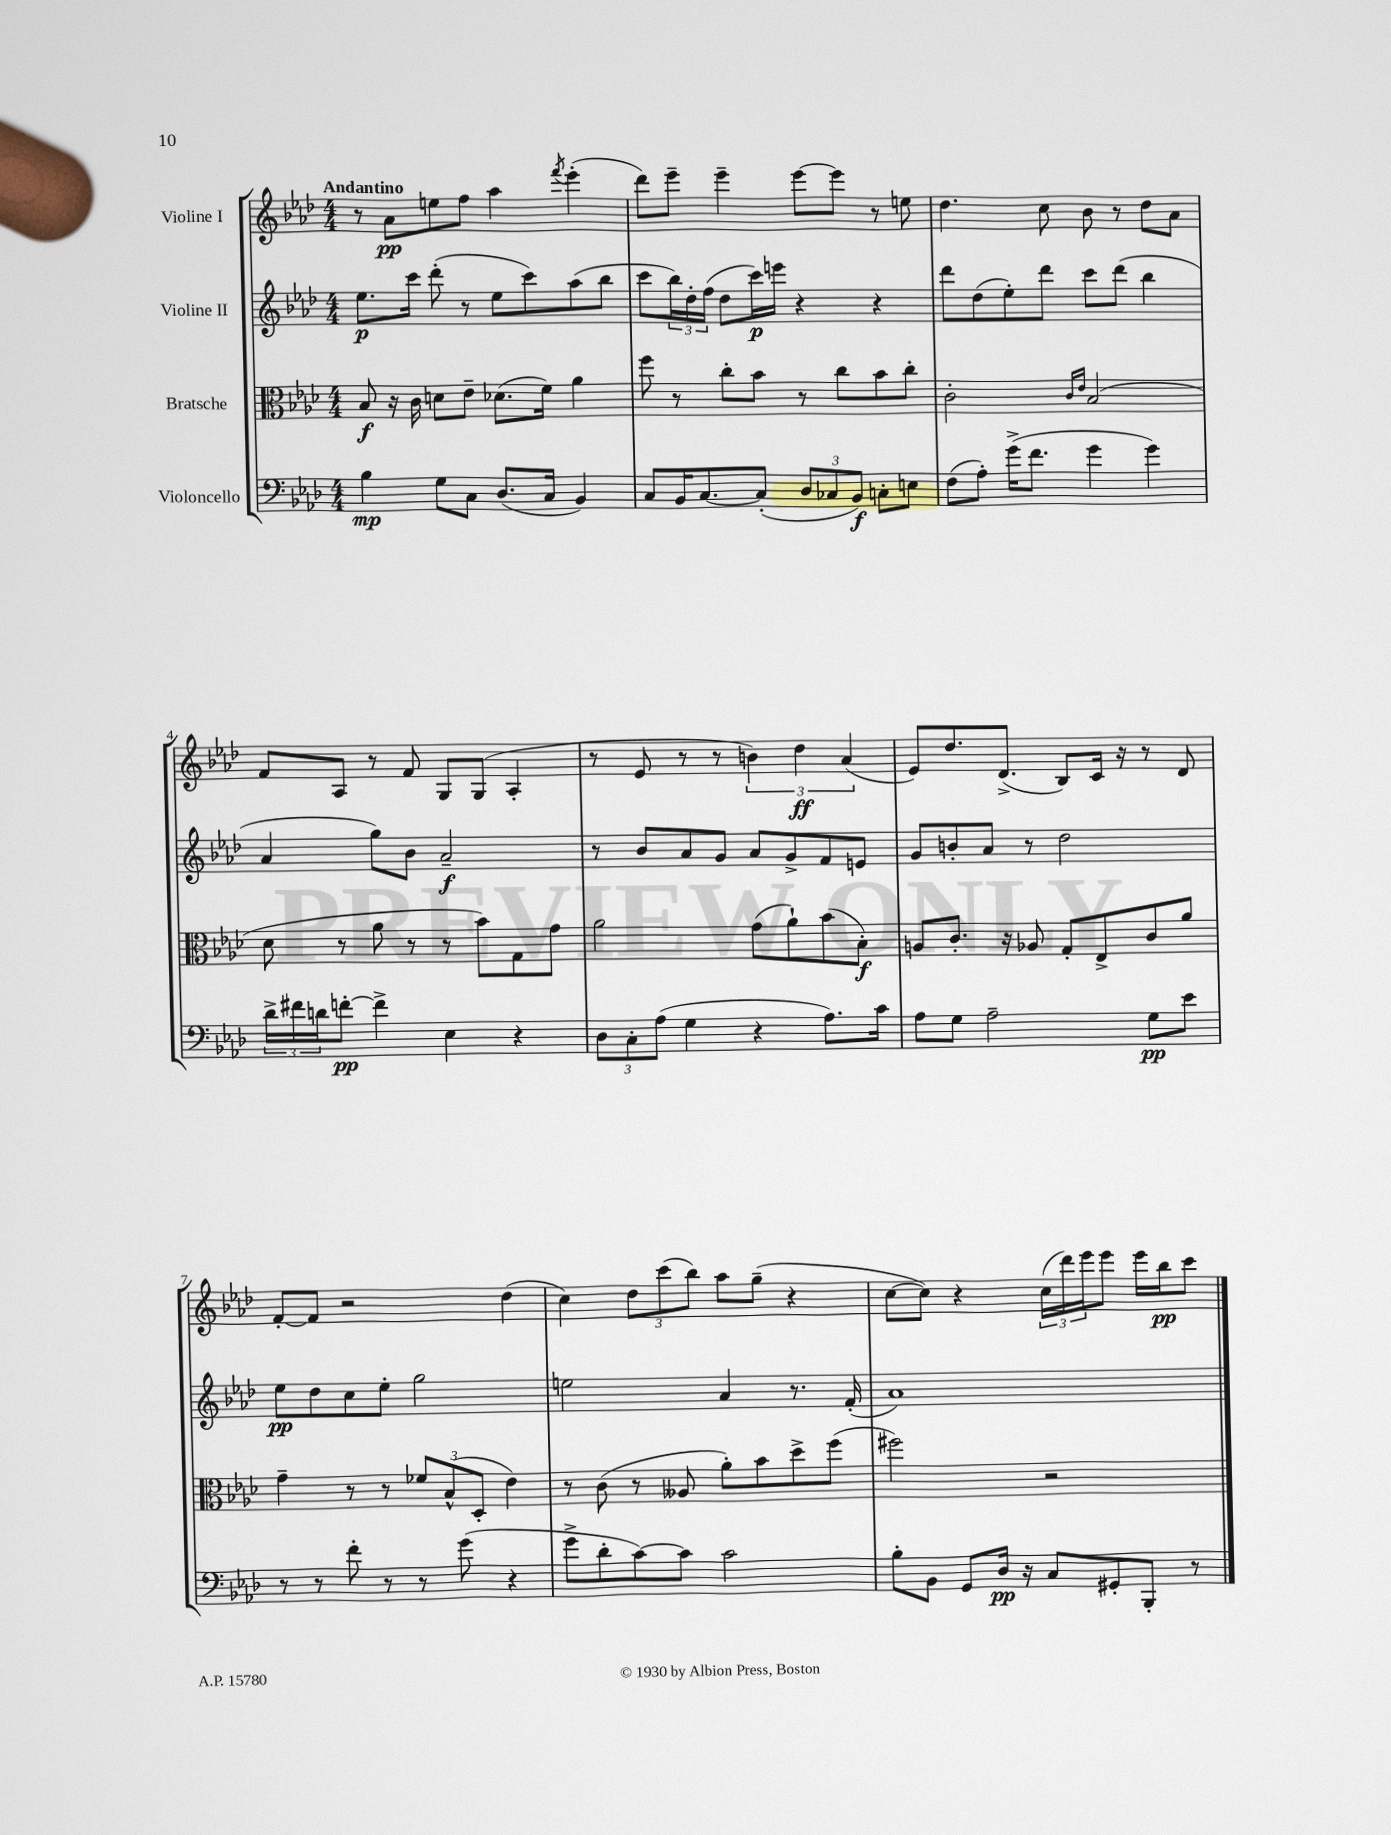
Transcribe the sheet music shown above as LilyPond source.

<<
\new StaffGroup <<
\new Staff = "s0" \with { instrumentName = "Violine I" } {
    \clef treble \key aes \major \numericTimeSignature \time 4/4 \tempo "Andantino"
    r8 aes'8\pp e''8 f''8 aes''4 \acciaccatura { f'''8 } ees'''4-.( |
    des'''8) ees'''8-- ees'''4-- ees'''8~ ees'''8 r8 e''8 |
    des''4. c''8 bes'8 r8 des''8 aes'8 |
    f'8 aes8 r8 f'8 g8 g8( aes4-. |
    r8 ees'8 r8 r8 \tuplet 3/2 { b'4) des''4\ff aes'4( } |
    ees'8) des''8. des'8.->( bes8) c'16 r16 r8 des'8 |
    f'8~-. f'8 r2 des''4( |
    c''4) \tuplet 3/2 { des''8 c'''8( bes''8) } aes''8 g''8--( r4 |
    c''8~ c''8) r4 \tuplet 3/2 { c''16( des'''16) ees'''16 } ees'''8 ees'''16 bes''16\pp c'''8 \bar "|." |
}
\new Staff = "s1" \with { instrumentName = "Violine II" } {
    \clef treble \key aes \major \numericTimeSignature \time 4/4
    ees''8.\p c'''16 des'''8-.( r8 ees''8 c'''8) aes''8( bes''8 |
    c'''8 \tuplet 3/2 { bes''16) des''16-. f''16( } des''8 c'''16\p) e'''16 r4 r4 |
    des'''8 des''8( ees''8-.) des'''8 c'''8 des'''8( bes''4 |
    aes'4 g''8) bes'8 aes'2--\f |
    r8 bes'8 aes'8 g'8 aes'8 g'8-> f'8 e'8 |
    g'8 b'8-. aes'8 r8 des''2 |
    ees''8\pp des''8 c''8 ees''8-. g''2 |
    e''2 aes'4 r8. f'16-.( |
    aes'1) \bar "|." |
}
\new Staff = "s2" \with { instrumentName = "Bratsche" } {
    \clef alto \key aes \major \numericTimeSignature \time 4/4
    bes8\f r16 c'16 d'8 ees'8-- des'8.( f'16) aes'4 |
    f''8 r8 c''8-. bes'8 r8 c''8 bes'8 c''8-. |
    c'2-. \grace { c'16 ees'16 } bes2( |
    des'8 r8 aes'8 r8 r8 bes'8) g8 g'8 |
    aes'2 g'8( aes'8-!) bes'8( bes8-.\f) |
    a8 c'8.-. r16 aes8 g8-. ees8-> c'8 aes'8 |
    g'4-- r8 r8 \tuplet 3/2 { fes'8 bes8-^( des8-. } ees'4) |
    r8 c'8( r8 aeses8 aes'8-.) bes'8 des''8-> f''8( |
    fis''2) r2 \bar "|." |
}
\new Staff = "s3" \with { instrumentName = "Violoncello" } {
    \clef bass \key aes \major \numericTimeSignature \time 4/4
    bes4\mp g8 c8 des8.( c16 bes,4) |
    c8 bes,16 c8.~ c8-.( \tuplet 3/2 { des8 ces8 bes,8\f) } c8-. e8 |
    f8( aes8-.) g'16->( f'8. g'4 g'4) |
    \tuplet 3/2 { des'16-> fis'16 d'16 } f'8~-.\pp f'4-> ees4 r4 |
    \tuplet 3/2 { des8 c8-. aes8( } g4 r4 aes8.) c'16 |
    aes8 g8 aes2-- g8\pp ees'8 |
    r8 r8 f'8-. r8 r8 g'8( r4 |
    g'8-> des'8-. c'8~) c'8 c'2 |
    bes8-. bes,8 g,8 des16\pp r16 c8 gis,8-. bes,,8-. r8 \bar "|." |
}
>>
>>
